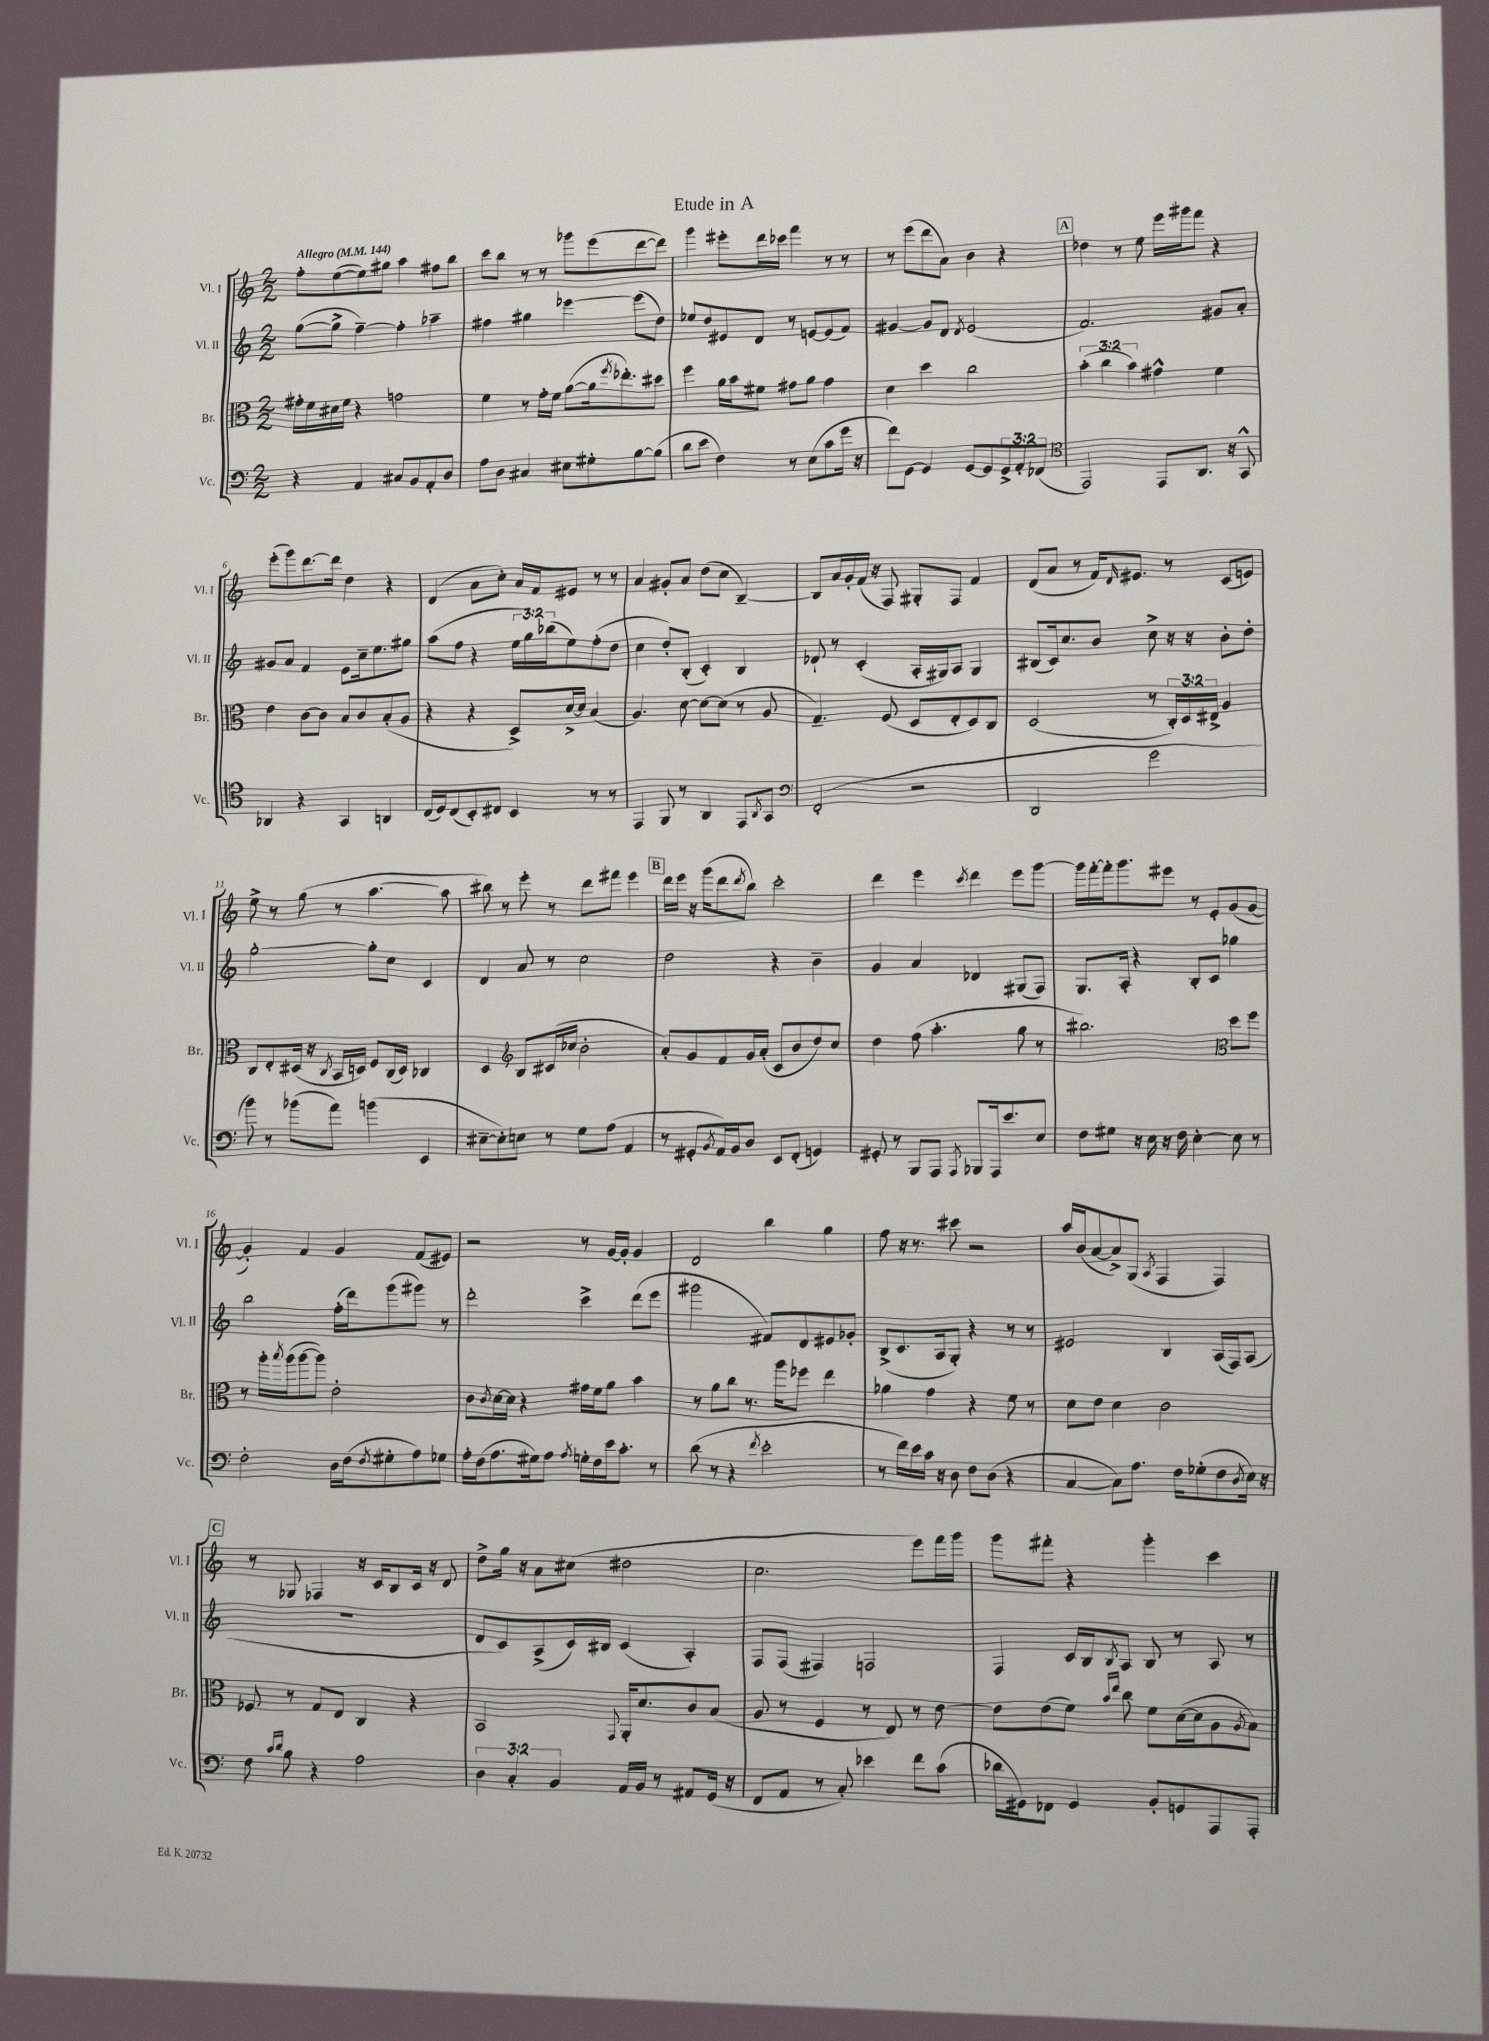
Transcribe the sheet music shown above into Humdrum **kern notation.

**kern	**kern	**kern	**kern
*staff4	*staff3	*staff2	*staff1
*clefF4	*clefC3	*clefG2	*clefG2
*k[]	*k[]	*k[]	*k[]
*M2/2	*M2/2	*M2/2	*M2/2
*MM144	*MM144	*MM144	*MM144
4r	16g#'	([8gg	8ff'
.	16f	.	.
.	16d#	8gg^]	([8ee
.	16f	.	.
4AA	4r	[4ff~)	8ee])
.	.	.	8gg#
8C#	2g	4ff']	4aa
8BB	.	.	.
8AA'	.	4aa-~	8ff#
8D	.	.	8bb
=	=	=	=
8A	4f	4ff#	8ccc
8D	.	.	8bb
4C#	8r	4gg#	8r
.	16g'	.	8r
.	16f	.	.
8E#	([8a	[4eee-	8ggg-
8G#'	16a]	.	(8eee
.	8qff	.	.
.	8.ee-')	.	.
[8B	.	(8eee-]	[8ddd
(8B]	8dd#	8dd)	8ddd])
=	=	=	=
8d	4ff	8ee-	4ggg
8e	.	8dd	.
4F)	16a	8e#	8eee#'
.	16b	.	.
.	8f#	8d	16ddd
.	.	.	16ccc-
8r	8g#	8r	4fff
(8E	8a	[8e	.
8c	4g#	(8e]	8r
16g	.	8f)	8r
16r	.	.	.
=	=	=	=
8f)	4d	[4g#	8r
[8GG	.	.	(8eee
4GG]	4dd	8g#]	8ddd
.	.	8d	8a)
.	.	8qd	.
[8GG	2cc	(2e	4b
8GG]	.	.	.
12GG^	.	.	4r
12AA'	.	.	.
(12FF-	.	.	.
=	=	=	=
*clefC4	*	*	*
2EE)	(6b'	2.f)	4dd-
.	6cc	.	.
.	.	.	8r
.	6b)	.	.
.	.	.	8ee
8EE	4g#^^	.	16eee
.	.	.	16ggg#
8.AA	.	.	8fff
.	4f	8g#	4r
16r	.	.	.
8GG^^	.	8a'	.
=	=	=	=
4AA-	4e	8g#	(8eee'
.	.	8a	8ggg)
4r	[8c	4f	[8.ddd
.	8c]	.	.
.	.	.	16ddd]
4GG	8B	8e	4dd
.	8c	16cc~	.
.	.	8.ee	.
4AA	(8B'	.	4r
.	8A	8gg#	.
=	=	=	=
(16C	4r	(8aa	(4d
16D)	.	.	.
(8C	.	8ff	.
8BB')	4r	4r	8a
8C#	.	.	8cc')
4BB	8D^)	24ee	16a
.	.	24gg)	.
.	.	.	16f
.	.	(24bb-	.
.	[16d^	8ee)	8e#
.	16d]	.	.
8r	(4B	(8ff'	8r
8r	.	8dd	8r
=	=	=	=
4EE	4.A)	4cc	4a
8FF	.	8dd')	8g#'
8r	[8d	(8B'	8a
4AA	8d_	4c')	(8dd
.	(8d]	.	8cc
8EE	8r	4B	[4B~)
8qAA	.	.	.
8GG	8A	.	.
=	=	=	=
*clefF4	*	*	*
(2FF'	4.G~)	8d-`	8B]
.	.	8r	16a
.	.	.	16g'
.	.	(4c'	(16f
.	.	.	16r
.	(8F	.	8F)
2r	8D	16A'	8G#'
.	.	16G#)	.
.	8E'	8A	8F
.	8D)	4G#	4f
.	8C	.	.
=	=	=	=
2DD	(2D	(8B#	(8d
.	.	16c)	8a
.	.	8.cc	.
.	.	.	8r
.	.	8b	16f)
.	.	.	16qqd
.	.	.	8.e#
2g	8r	8cc^	.
.	24C')	16r	8r
.	24D	.	.
.	.	16r	.
.	24E#^	.	.
.	4A	8b'	(8c
.	.	8dd'	8e)
=	=	=	=
8b)	8C	[2gg'	8ee^
8r	8E'	.	8r
(8b-	(16D#	.	(8gg
.	16r	.	.
.	8qC	.	.
8a)	16BB	.	8r
.	16D)	.	.
(4b	8F	8gg']	[4.aa
.	(16C	8cc	.
.	16D)	.	.
4EE	4C-	4c	.
.	.	.	8aa]
=	=	=	=
[8E#~	4D	4d	8bb#)
8E#'])	.	.	8r
*	*clefG2	*	*
8E	8B	8a	8eee'
8r	(16c#	8r	8r
.	16cc-	.	.
8G	2b'	2cc	8ddd
(8A	.	.	8fff#
4AA	.	.	4eee
=	=	=	=
8r	8a')	2dd	16ddd
.	.	.	16eee
8GG#'	8g	.	16r
.	.	.	(16ggg
8qBB	.	.	.
16AA)	8f	.	8ddd
16BB	.	.	.
.	.	.	8qddd
8D	16g	.	8bb)
.	(16a'	.	.
8EE	8c	4r	2ccc'
(8FF'	8b	.	.
4GG)	8dd)	4b~	.
.	8cc	.	.
=	=	=	=
8GG#'	4dd	4g	4ddd
8r	.	.	.
8BBB	(8ff	4a	4eee
8AAA	4.aa'	.	.
8qAAA	.	.	8qccc
8BBB-	.	4d-	4ddd
16AAA	.	.	.
8.e	.	.	.
.	8gg	(8G#	8eee
8E	8r	8F)	[8ggg
=	=	=	=
8F	2.bb#)	8.G	16ggg]
.	.	.	[16fff'
8G#	.	.	16fff']
.	.	16A'	8.ggg
16r	.	4r	.
16E	.	.	.
16r	.	.	8eee#
16F	.	.	.
[4E'	.	8B'	8r
.	.	8c	8e'
*	*clefC3	*	*
8E]	8dd	4gg-	(8g
8r	8ff	.	[8g
=	=	=	=
2F'	8r	2bb	4g'])
.	16aa'	.	.
.	8qbb	.	.
.	(16aa	.	.
.	[8aa	.	4f
.	8aa])	.	.
16D	2e'	(16ff'	4g
(16F	.	16ddd)	.
8qF	.	.	.
8G#'	.	(8ggg	.
8A)	.	8ggg#)	(8f
8G-	.	8r	8e#)
=	=	=	=
16A'	8c	2ddd'	2r
(16F	.	.	.
.	8qc	.	.
8.A	[16d	.	.
.	16d]	.	.
.	4r	.	.
16G#)	.	.	.
8A	.	.	.
8qA	.	.	.
16G'	16g#	4ccc^	8r
16F	16f	.	.
16e	8a	.	[16g
8.c'	.	.	16g']
.	4b	(8ddd	4g
8r	.	8eee	.
=	=	=	=
(8d	8r	2ggg#	2d
8r	8a	.	.
4r	8cc	.	.
.	8.r	.	.
8qf	.	.	.
2e'	.	8f#)	4bb
.	16aa	.	.
.	8ff-	8d	.
.	4ee	8e#	4gg
.	.	8g-'	.
=	=	=	=
8r	4a-	(8B^	8ff
16f)	.	8.c	16r
16e	.	.	8.r
16c	4g	.	.
16r	.	16A	.
8D	.	8G')	8ccc#
8F	4r	4r	2r
(8D	.	.	.
4r	8f	8r	.
.	8r	8r	.
=	=	=	=
[4C	8d	2e#	16aa
.	.	.	(16b
.	8e	.	[8a
8C])	4d	.	8a^])
8.A	.	.	(8G
.	.	.	8qA
.	2c	4B	4F
16F	.	.	.
(8G-'	.	.	.
8F	.	(16A	4F)
.	.	16F)	.
8qD	.	.	.
16E)	.	(8A	.
16r	.	.	.
=	=	=	=
8F	8F-	1r	8r
16qqc	.	.	.
16qqd	.	.	.
8B	8r	.	8G-
4r	8G	.	4F-
.	8E	.	.
2A	4C	.	16r
.	.	.	16c
.	.	.	8B
.	4r	.	16c
.	.	.	16r
.	.	.	8d
=	=	=	=
6D	2BB	8d	8dd^
.	.	8c)	16gg
6C'	.	.	.
.	.	.	16r
.	.	(8A^	8a
6BB	.	.	.
.	.	16c)	(8cc#
.	.	16B#	.
.	8qqGG	.	.
16AA	16AA'	(4c	2dd#
16BB	8.d	.	.
8r	.	.	.
8AA#	8c	4A')	.
(16GG	(8B	.	.
16r	.	.	.
=	=	=	=
8FF	8A	8F	2.cc
8AA	8r	(8F	.
8r	4F	4F#)	.
8C')	.	.	.
4e-	8r	2F	.
.	8E)	.	.
8f	8r	.	8eee)
(8c	[8e	.	16fff
.	.	.	16ggg
=	=	=	=
16d-	8e]	4F	8ggg
16GG#)	.	.	.
8FF-	(8e	.	8fff#'
4GG#	8f)	16c	4r
.	.	16B	.
.	16qqb	.	.
.	16qqee	8qB	.
.	8cc	8A	.
8BB'	8f	8B	4ggg'
8GG	([16d	8r	.
.	16d]	.	.
8AAA	8A	8A	4ccc
.	8qA	.	.
8AAA'	8B)	8r	.
==	==	==	==
*-	*-	*-	*-
